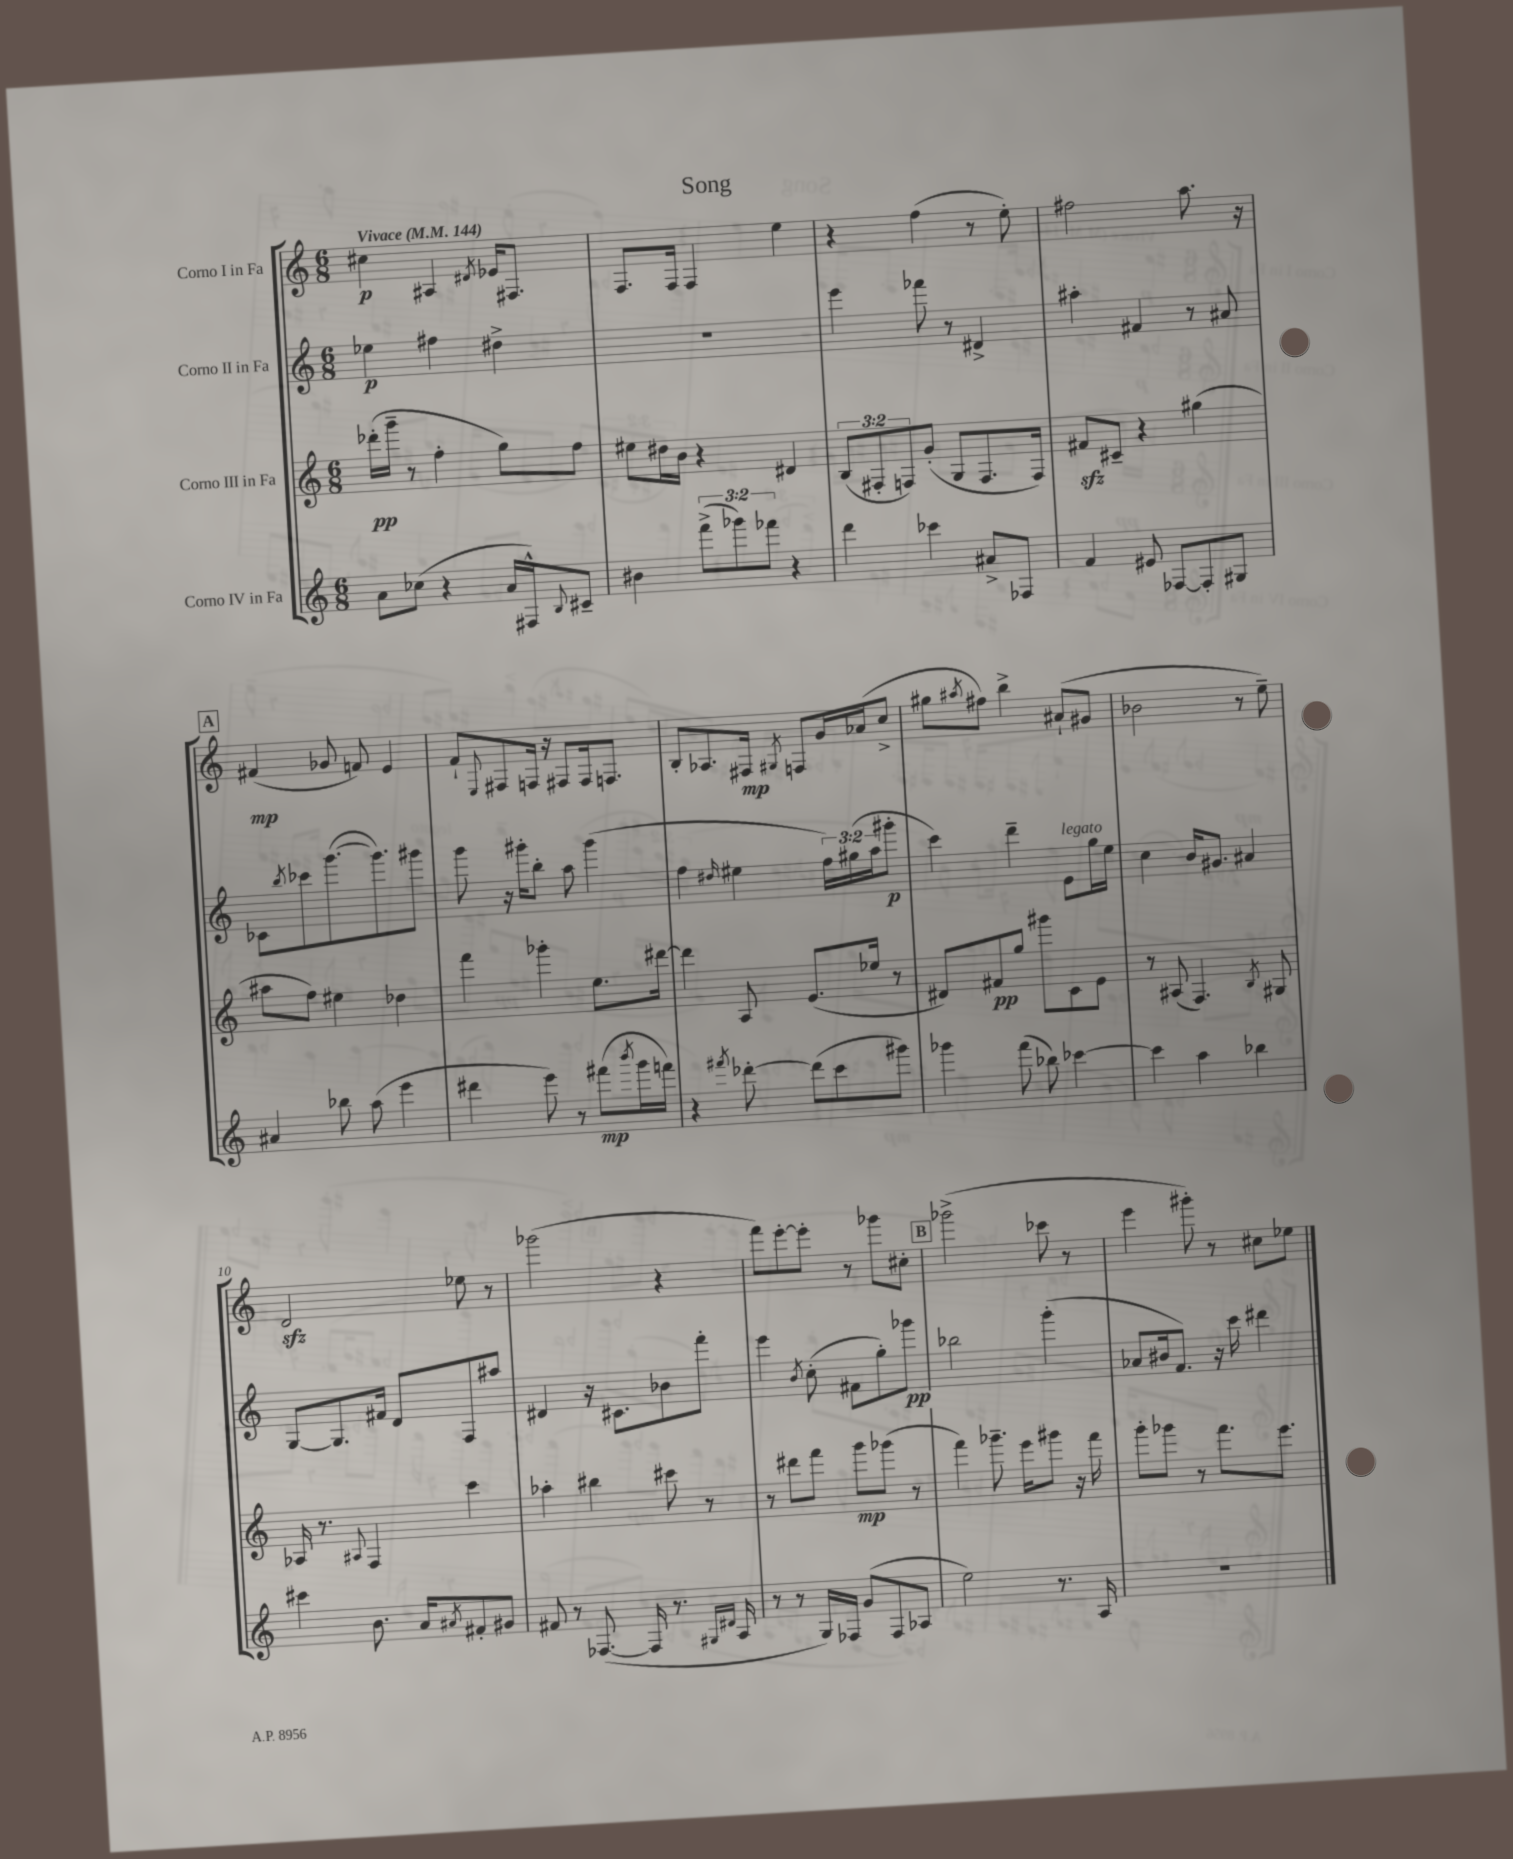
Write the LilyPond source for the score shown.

\header { title = "Song" }
<<
\new StaffGroup <<
\new Staff = "s0" \with { instrumentName = "Corno I in Fa" } {
    \clef treble \key c \major \numericTimeSignature \time 6/8 \tempo "Vivace" 4 = 144
    cis''4\p ais4 \acciaccatura { dis'8 } ees'16 fis8. |
    f8. f16 f4 e''4 |
    r4 f''4( r8 e''8-.) |
    fis''2 a''8. r16 |
    \mark \markup { \box "A" } fis'4\mp( ges'8 f'8) e'4 |
    f'8-! \appoggiatura { e8 } fis8 f16 r16 fis8 fis16 f8. |
    b8-. aes8. fis16\mp \acciaccatura { gis8 } f8 g'16 aes'16( c''8-> |
    gis''8 \acciaccatura { ais''8 } fis''8) b''4-> ais'8-!( gis'8 |
    bes'2 r8 e''8--) |
    d'2\sfz ees''8 r8 |
    ges'''2( r4 |
    f'''8) e'''8~-. e'''8-. r8 ges'''8 cis''8-. |
    \mark \markup { \box "B" } ges'''2->( ces'''8 r8 |
    e'''4 gis'''8-.) r8 cis''8 ees''8 \bar "|." |
}
\new Staff = "s1" \with { instrumentName = "Corno II in Fa" } {
    \clef treble \key c \major \numericTimeSignature \time 6/8 \override Staff.TupletNumber.text = #tuplet-number::calc-fraction-text
    ees''4\p fis''4 dis''4-> |
    R2. |
    e'''4 fes'''8 r8 dis'4-> |
    ais''4-. fis'4 r8 ais'8 |
    \mark \markup { \box "A" } ces'8 \acciaccatura { b''8 } ces'''8 g'''8.~( g'''8.) gis'''8 |
    g'''8 r16 gis'''16-. b''8-. a''8 gis'''4( |
    f''4 \grace { dis''16 } eis''4 \tuplet 3/2 { f''16) gis''16( a''16 } gis'''8-.\p |
    c'''4) d'''4-- e'8^\markup { \italic "legato" } g''16 e''16 |
    c''4 b'16 gis'8. ais'4 |
    g8~ g8. fis'16 d'8 f8 ais''8 |
    dis'4 r16 cis'8. bes'8 f'''8-. |
    e'''4 \acciaccatura { b'8 } c''8-.( fis'8 g''8-.) ges'''8\pp |
    \mark \markup { \box "B" } bes''2 g'''4-.( |
    aes'8 bis'16 f'8.) r16 c'''16 dis'''4 \bar "|." |
}
\new Staff = "s2" \with { instrumentName = "Corno III in Fa" } {
    \clef treble \key c \major \numericTimeSignature \time 6/8 \override Staff.TupletNumber.text = #tuplet-number::calc-fraction-text
    des'''16-.\pp( g'''16-- r8 f''4-. g''8) f''8 |
    eis''8 dis''16 b'16 r4 dis'4 |
    \tuplet 3/2 { b8( fis8-. f8) } g'8-.( g8 f8. f16) |
    fis'8\sfz cis'8-- r4 gis''4( |
    \mark \markup { \box "A" } ais''8 f''8) eis''4 des''4 |
    f'''4 ges'''4-. e''8. dis'''16~ |
    dis'''4 a8 e'8.( ees''16 r8 |
    dis'8) fis'8\pp g''8 gis'''8 c'8 e'8 |
    r8 ais8( f4.) \acciaccatura { b8 } gis8 |
    aes16 r8. \appoggiatura { ais8 } f4 c'''4 |
    aes''4-. bis''4 cis'''8 r8 |
    r8 dis'''8 f'''8 g'''8\mp ges'''8( r8 |
    \mark \markup { \box "B" } f'''4) ges'''8.-- e'''16 gis'''8 r16 f'''16 |
    g'''8-. ges'''8 r8 f'''8. e'''8. \bar "|." |
}
\new Staff = "s3" \with { instrumentName = "Corno IV in Fa" } {
    \clef treble \key c \major \numericTimeSignature \time 6/8 \override Staff.TupletNumber.text = #tuplet-number::calc-fraction-text
    a'8 ces''8( r4 a'16 fis16-^) \appoggiatura { b8 } cis'8-- |
    bis'4 \tuplet 3/2 { f'''8->( ges'''8) fes'''8 } r4 |
    d'''4 ces'''4 ais'8-> fes8 |
    f'4 eis'8 fes8~ fes8-. gis8 |
    \mark \markup { \box "A" } ais'4 bes''8 a''8( e'''4 |
    dis'''4 e'''8) r8 fis'''8\mp( \acciaccatura { b'''8 } g'''16 f'''16) |
    r4 \acciaccatura { fis'''8 } des'''8~-. des'''8( c'''8 gis'''8) |
    ges'''4 f'''8( bes''8) ces'''4~ |
    ces'''4 a''4 bes''4 |
    cis'''4 b'8. a'16 \acciaccatura { ais'8 } fis'8-. gis'8 |
    fis'8 r8 fes8.~( fes16 r8. \grace { gis16 dis'16 } a16 |
    r8 r8 g16) fes16 g'8( fes8 aes8 |
    \mark \markup { \box "B" } e''2) r8. a16 |
    R2. \bar "|." |
}
>>
>>
